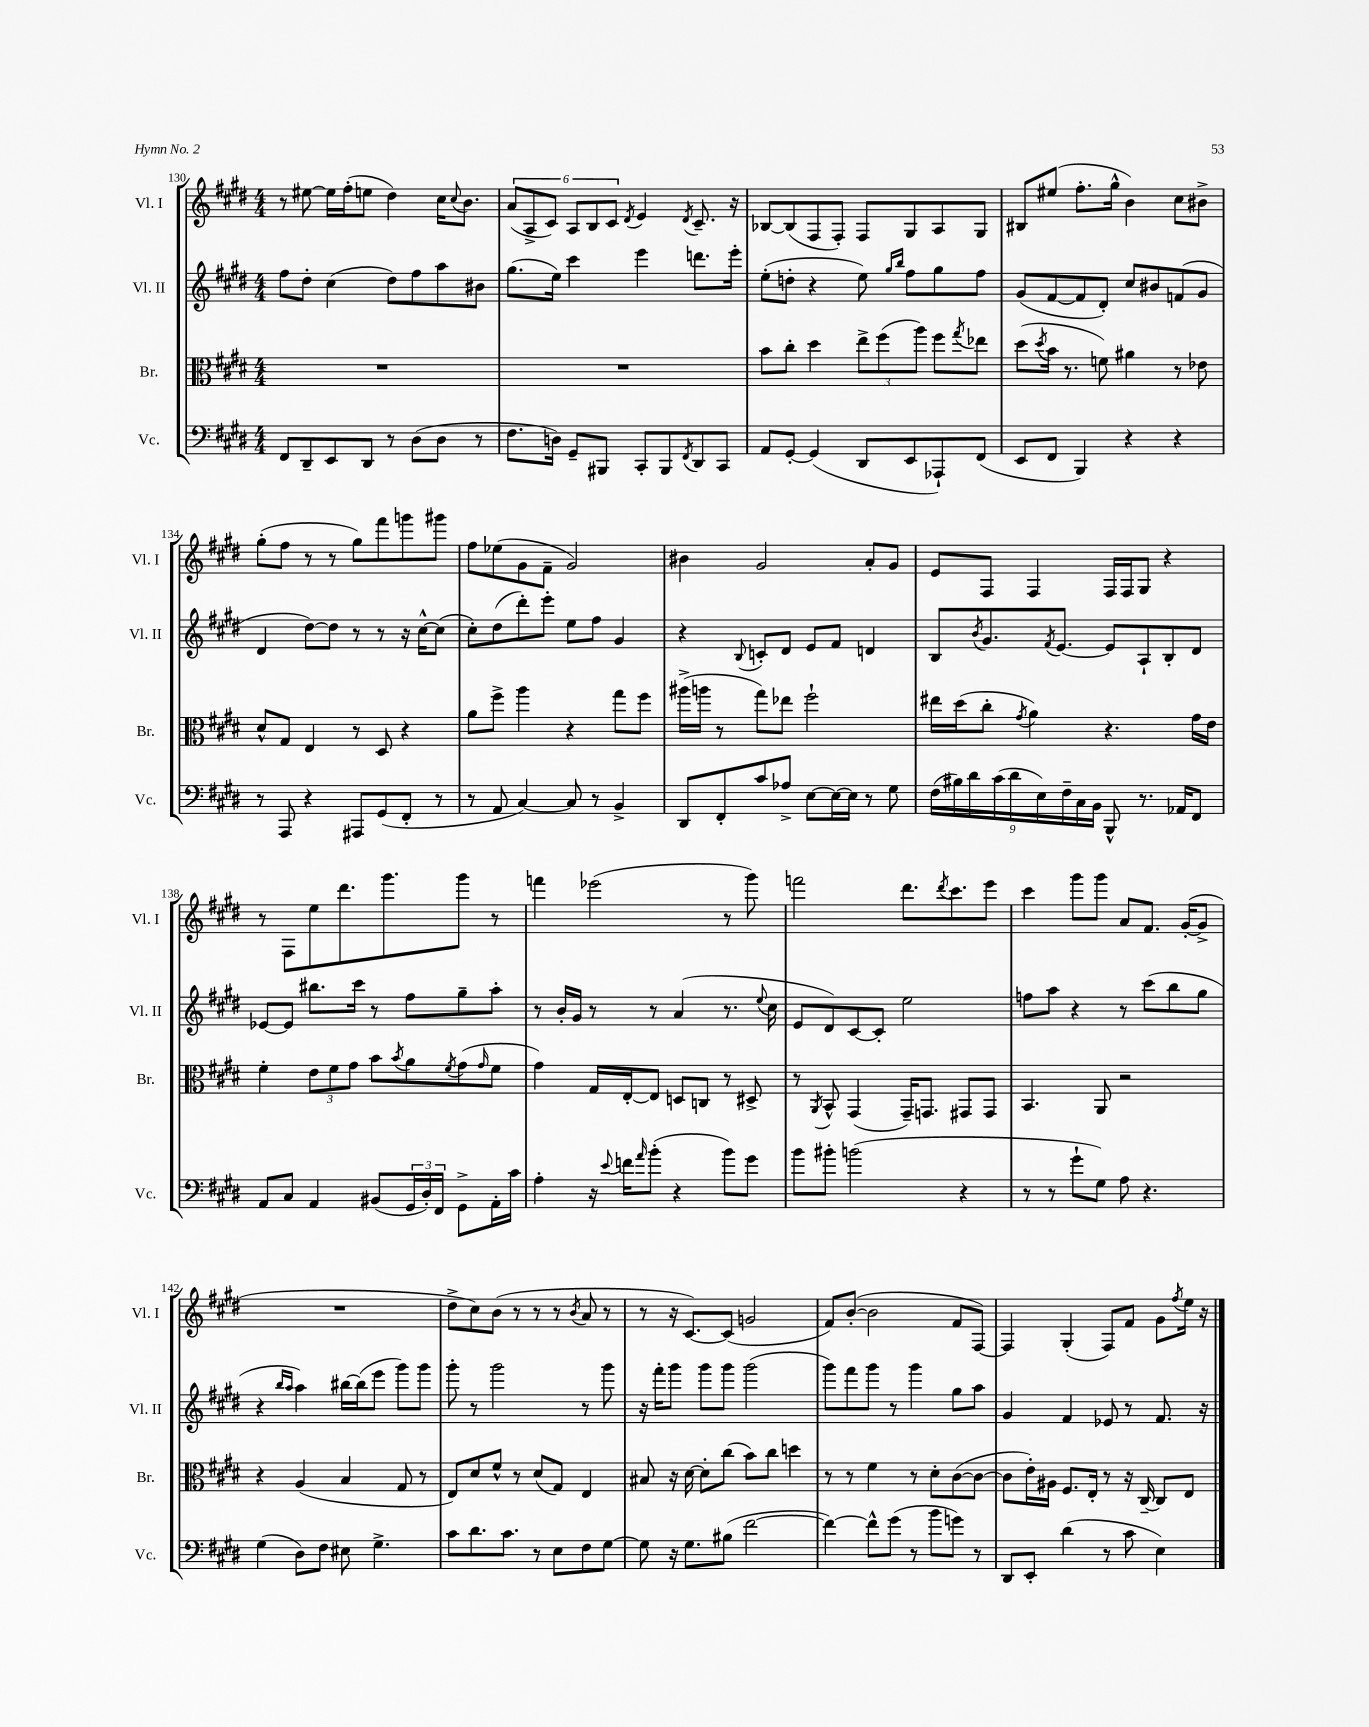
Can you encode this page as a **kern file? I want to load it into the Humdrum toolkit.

**kern	**kern	**kern	**kern
*part4	*part3	*part2	*part1
*staff4	*staff3	*staff2	*staff1
*I"Vc.	*I"Br.	*I"Vl. II	*I"Vl. I
*I'Vc.	*I'Br.	*I'Vl. II	*I'Vl. I
*clefF4	*clefC3	*clefG2	*clefG2
*k[f#c#g#d#]	*k[f#c#g#d#]	*k[f#c#g#d#]	*k[f#c#g#d#]
*M4/4	*M4/4	*M4/4	*M4/4
=130	=130	=130	=130
8FF#/L	1r	8ff#\L	8r
8DD#~/	.	8dd#'\J	[8ee#X\
8EE/	.	(4cc#\	16ee#\LL]
.	.	.	(16ff#'\J
8DD#/J	.	.	8een\J
8r	.	8dd#\L)	4dd#\)
(8D#\L	.	8ff#\	.
8D#\J	.	8aa\	16cc#\KL
.	.	.	8qqcc#/
.	.	.	8.b\J
8r	.	8b#X\J	.
=131	=131	=131	=131
8.F#\L	1r	(8.gg#\L	(12a/L
.	.	.	12A^/
.	.	.	12c#/J)
16Dn\Jk)	.	16ee\Jk)	.
8GG#~/L	.	4ccc#\	12A/L
.	.	.	12B/
8BBB#X/J	.	.	.
.	.	.	12c#/J
.	.	.	8qd#/
8CC#'/L	.	4eee\	4e/
8BBB#/	.	.	.
8qFF#/	.	.	8qd#/
8DD#/	.	8.dddn\L	8.c#~/
8CC#/J	.	.	.
.	.	16eee'\Jk	16r
=132	=132	=132	=132
8AA/L	8b\L	(8ee'\L	[8B-X/L
[8GG#'/J	8cc#'\J	8ddn'\J	(8B-/]
(4GG#/]	4dd#\	4r	8F#/
.	.	.	8F#'/J)
8DD#/L	12ee^\L	8ee\)	8F#/L
.	(12ff#\	.	.
.	.	16qqgg#/LL	.
.	.	16qqbb/JJ	.
8EE/	.	8ff#\L	8G#/
.	12aa\J)	.	.
8AAA-X`/)	8ff#\L	8gg#\	8A/
.	8qgg#/	.	.
(8FF#/J	8ee-X\J	8ff#\J	8G#/J
=133	=133	=133	=133
8EE/L	(8dd#\L	(8g#/L	8B#X/L
.	8qdd#/	.	.
8FF#/J	16b\Jk	[8f#/	(8ee#X/J
.	8.r	.	.
4BBB/)	.	8f#/]	8.ff#'\L
.	8fn\)	8d#'/J)	.
.	.	.	16gg#^^\Jk
4r	4a#X\	8cc#/L	4b\)
.	.	8b#X/	.
4r	8r	(8fn/	8cc#\L
.	8e-X\	8g#/J	8b#X^\J
!!LO:LB:g=z
=134	=134	=134	=134
8r	8d#^^/L	4d#/	(8gg#'\L
8AAA/	8G#/J	.	8ff#\J
4r	4E/	[8dd#\L)	8r
.	.	8dd#\J]	8r
8AAA#X/L	8r	8r	8gg#\L)
(8GG#/	8D#/	8r	8fff#\
8FF#'/J	4r	16r	8gggn\
.	.	[16cc#^^\KL	.
8r	.	(8cc#\J]	8ggg#X\J
=135	=135	=135	=135
8r	8a\L	8cc#'\L)	8ff#\L
8AA/	8ff#^\J	(8dd#\	(8ee-X\
[4C#/)	4aa\	8ddd#'\)	8g#\
.	.	8eee'\J	8f#~\J
8C#/]	4r	8ee\L	2g#/)
8r	.	8ff#\J	.
4BB^/	8gg#\L	4g#/	.
.	8ff#\J	.	.
=136	=136	=136	=136
8DD#/L	(16aa#X^\LL	4r	4b#X\
.	16aan\JJ	.	.
8FF#'/	8r	.	.
.	.	8qqB/	.
8c#/	8gg#\L)	8cn'/L	2g#/
8A-X^/J	8ee-X\J	8d#/J	.
[8E\L	2ff#`\	8e/L	.
16E\L_	.	8f#/J	.
16E\JJ]	.	.	.
8r	.	4dn/	8a'/L
8G#\	.	.	8g#/J
=137	=137	=137	=137
(18F#\LL	16ee#X\LL	8B/L	8e/L
18B#X\)	.	.	.
.	(16dd#\J	.	.
18d#\	.	.	.
.	.	8qb/	.
.	8cc#'\J	8.g#/	8F#/J
(18c#\	.	.	.
18d#\	.	.	.
.	8qg#/	.	.
.	4a\)	.	4F#/
18E\)	.	.	.
.	.	8qf#/	.
.	.	[8.e/J	.
18F#~\	.	.	.
18C#\	.	.	.
18BB\JJ	.	.	.
8BBB^^/	4.r	8e/L]	16F#/LL
.	.	.	16F#/J
8.r	.	8A`/	8G#/J
.	.	8B'/	4r
16AA-X/KL	.	.	.
8FF#/J	16g#\LL	8d#/J	.
.	16e\JJ	.	.
!!LO:LB:g=z
=138	=138	=138	=138
8AA/L	4f#'\	[8e-X/L	8r
8C#/J	.	8e-/J]	8F#\L
4AA/	12e\L	8.bb#X\L	8ee\
.	12f#\	.	.
.	.	.	8.ddd#\
.	12g#\J	.	.
.	.	16ccc#\Jk	.
(8BB#X/L	8b\L	8r	.
.	.	.	8.ggg#\
.	8qb/	.	.
24GG#/L	8a\	8ff#\L	.
24D#'/)	.	.	.
24FF#/JJ	.	.	.
.	8qf#/	.	.
8GG#^\L	(8g#\	8gg#~\	8ggg#\J
.	16qqg#/	.	.
16AA'\L	8f#\J	8aa'\J	8r
16c#\JJ	.	.	.
=139	=139	=139	=139
4A'\	4g#\)	8r	4fffn\
.	.	16b'/LL	.
.	.	16g#/JJ	.
16r	16G#/LL	8r	(2eee-X\
8qqe/	.	.	.
16fn\KL	[16E'/J	.	.
16qqa/	.	.	.
(8b'\J	8E/J]	8r	.
4r	8Dn/L	(4a/	.
.	8Cn/J	.	.
8b\L)	8r	8.r	8r
8g#\J	8D#X^/	.	8ggg#\)
.	.	8qqee/	.
.	.	16cc#\	.
=140	=140	=140	=140
8b\L	8r	8e/L	2fffn\
.	8qAA/	.	.
8b#X'\J	8BB^^/	8d#/)	.
(2bn\	(4GG#/	[8c#/	.
.	.	8c#'/J]	.
.	16GG#~/KL)	2ee\	8.ddd#\L
.	8.GGn/J	.	.
.	.	.	8qddd#/
.	.	.	8.ccc#\
4r	8GG#X/L	.	.
.	8GG#/J	.	8eee\J
=141	=141	=141	=141
8r	4.BB/	8ffn\L	4ccc#\
8r	.	8aa\J	.
8g#`\L	.	4r	8ggg#\L
8G#\J)	8AA/	.	8ggg#\J
8A\	2r	8r	8a/L
4.r	.	(8ccc#\L	8.f#/J
.	.	8bb\	.
.	.	.	([16g#'/KL
.	.	8gg#\J	8g#^/J]
!!LO:LB:g=z
=142	=142	=142	=142
(4G#\	4r	4r	1r
.	.	16qqbb/LL	.
.	.	16qqaa/JJ	.
8D#\L)	(4A/	4aa\)	.
8F#\J	.	.	.
8E#X\	4B/	[16bb#X\LL	.
.	.	(16bb#\J]	.
4.G#^\	.	8eee\J	.
.	8G#/	8ggg#\L)	.
.	8r	8ggg#\J	.
=143	=143	=143	=143
8c#\L	8E/L)	8ggg#'\	8dd#^\L
8.d#\	8d#/	8r	8cc#\)
.	8f#^^/J	2ggg#\	(8b\J
8.c#\J	.	.	.
.	8r	.	8r
8r	(8d#/L	.	8r
8E\L	8G#/J)	.	8r
.	.	.	8qb/
8F#\	4E/	8r	8a/
[8G#\J	.	8ggg#\	8r
=144	=144	=144	=144
8G#\]	8B#X/	16r	8r
.	.	16fff#'\KL	.
16r	16r	8ggg#\J	16r
8.G#\L	[16d#\	.	[8.c#/L)
.	8d#'\L]	8ggg#\L	.
(8B#X\J	(8cc#\J	8ggg#\J	(8c#/J]
[2f#\	8b\L)	(2ggg#\	2gn/
.	8cc#\J	.	.
.	4ddn\	.	.
=145	=145	=145	=145
4f#\_)	8r	8ggg#\L)	8f#/L)
.	8r	8fff#\	([8b'/J
8f#^^\L]	4f#\	8ggg#\J	2b\]
(8g#\J	.	8r	.
8r	8r	4ggg#\	.
8b\L	8d#'\L	.	.
8gn\J)	([8c#\	8gg#\L	8f#/L
8r	8c#\J_	8aa\J	[8F#/J)
=146	=146	=146	=146
8DD#/L	8c#\L]	4g#/	4F#/]
8EE'/J	16e'\L)	.	.
.	16A#X\JJ	.	.
(4d#\	8.F#/L	4f#/	(4G#'/
.	16E'/Jk	.	.
8r	8r	8e-X/	8F#/L)
8c#\	16r	8r	8f#/J
.	[16C#~/	.	.
4E\)	8C#/L]	8.f#/	8g#\L
.	.	.	8qff#/
.	8E/J	.	16ee\Jk
.	.	16r	16r
==	==	==	==
*-	*-	*-	*-
